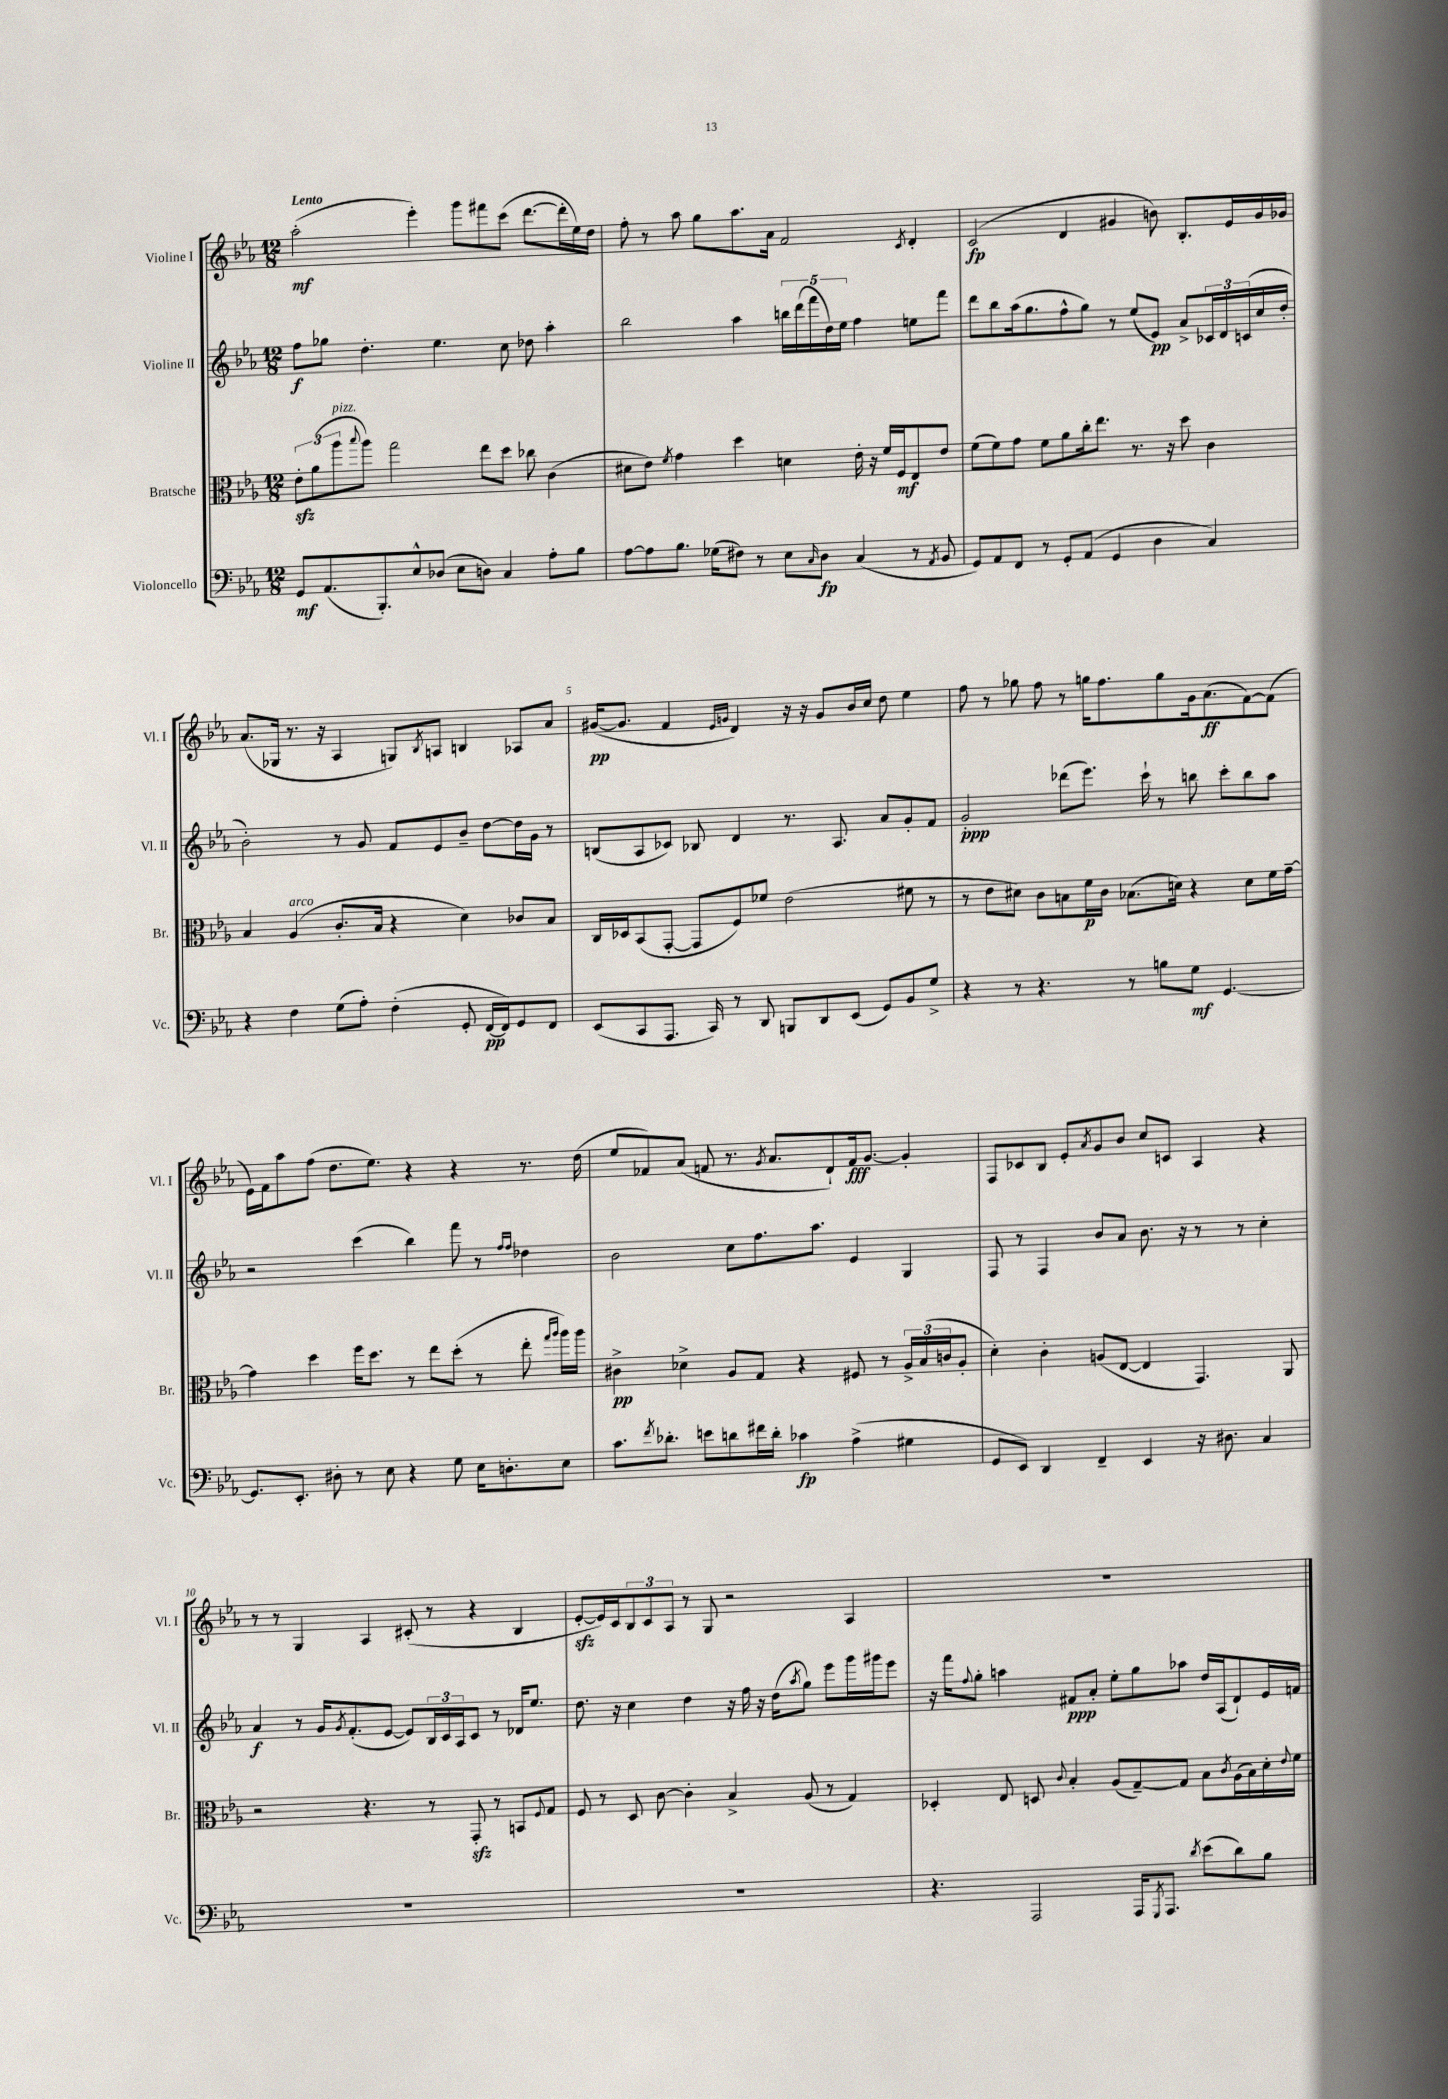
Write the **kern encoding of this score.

**kern	**dynam	**kern	**dynam	**kern	**dynam	**kern	**dynam
*part4	*part4	*part3	*part3	*part2	*part2	*part1	*part1
*staff4	*staff4	*staff3	*staff3	*staff2	*staff2	*staff1	*staff1
*I"Violoncello	*	*I"Bratsche	*	*I"Violine II	*	*I"Violine I	*
*I'Vc.	*	*I'Br.	*	*I'Vl. II	*	*I'Vl. I	*
*clefF4	*	*clefC3	*	*clefG2	*	*clefG2	*
*k[b-e-a-]	*	*k[b-e-a-]	*	*k[b-e-a-]	*	*k[b-e-a-]	*
*M12/8	*	*M12/8	*	*M12/8	*	*M12/8	*
=1	=1	=1	=1	=1	=1	=1	=1
!	!	!	!	!	!	!LO:TX:a:B:t=Lento	!
8GG/L	mf	12e-zz'\L	.	8ff\L	f	(2aa-'\	mf
.	.	(12a-\	.	.	.	.	.
(8.AA-/	.	.	.	8gg-X\J	.	.	.
!	!	!LO:TX:a:i:t=pizz.	!	!	!	!	!
.	.	12aa-\	.	.	.	.	.
.	.	8qqbb-/	.	.	.	.	.
.	.	8aa-\J)	.	4.dd'\	.	.	.
8.BBB-'/)	.	.	.	.	.	.	.
.	.	2gg\	.	.	.	.	.
8E-^^/	.	.	.	.	.	4eee-'\)	.
(8D-X/J	.	.	.	4.ee-\	.	.	.
8E-\L	.	.	.	.	.	8ggg\L	.
8Dn\J)	.	8ee-\L	.	.	.	8fff#X\	.
4C/	.	8dd\J	.	8cc\	.	(8ccc\J	.
.	.	8cc-X\	.	8dd-X\	.	[8.ddd\L	.
8A-'\L	.	(4c\	.	4aa-'\	.	.	.
.	.	.	.	.	.	16ddd'\L]	.
8B-\J	.	.	.	.	.	16ee-\)	.
.	.	.	.	.	.	16dd\JJ	.
=2	=2	=2	=2	=2	=2	=2	=2
[8A-\L	.	8d#X\L	.	2bb-\	.	8ff'\	.
8A-\]	.	8e-\J)	.	.	.	8r	.
.	.	8qf/	.	.	.	.	.
8.B-\J	.	4g\	.	.	.	8aa-\	.
.	.	.	.	.	.	8gg\L	.
(16G-X\KL	.	.	.	.	.	.	.
8F#X\J)	.	4dd\	.	4aa-\	.	8.aa-\	.
8r	.	.	.	.	.	.	.
.	.	.	.	.	.	16a-\Jk	.
8E-\L	.	4dn\	.	20bbn\LL	.	2f/	.
.	.	.	.	(20ddd\	.	.	.
.	.	.	.	20fff\	.	.	.
16qqC/	.	.	.	.	.	.	.
8D\J	fp	.	.	.	.	.	.
.	.	.	.	20dd\)	.	.	.
.	.	.	.	20ee-\JJ	.	.	.
(4C/	.	16e-'\	.	4ff\	.	.	.
.	.	16r	.	.	.	.	.
.	.	16f/LL	.	.	.	.	.
.	.	16F/J	mf	.	.	.	.
.	.	.	.	.	.	8qc/	.
8r	.	8E-/	.	8een\L	.	4d'/	.
8qAA-/	.	.	.	.	.	.	.
8BB-/	.	8e-/J	.	8fff\J	.	.	.
=3	=3	=3	=3	=3	=3	=3	=3
8GG/L)	.	(8f\L	.	8ddd\L	.	(2c/	fp
8AA-/	.	8f\)	.	8bb-\	.	.	.
8FF/J	.	8g\J	.	(16aa-\k	.	.	.
.	.	.	.	8.gg\	.	.	.
8r	.	8f\L	.	.	.	.	.
8GG'/L	.	8a-\	.	8ff^^\	.	4d/	.
(8AA-/J	.	16cc'\k	.	8gg\J)	.	.	.
.	.	8.ee-\J	.	.	.	.	.
4GG/	.	.	.	8r	.	4g#X/	.
.	.	8.r	.	(8ee-/L	.	.	.
4D\	.	.	.	8e-/J)	pp	8bn\)	.
.	.	16r	.	.	.	.	.
.	.	8dd\	.	8a-^/L	.	8.B-'/L	.
4C/)	.	4c\	.	24c-X/L	.	.	.
.	.	.	.	24d/	.	.	.
.	.	.	.	.	.	16e-/L	.
.	.	.	.	(24cn/	.	.	.
.	.	.	.	16cc/	.	16g#/	.
.	.	.	.	16dd'/JJ	.	16g-X/JJ	.
!!LO:LB:g=z
=4	=4	=4	=4	=4	=4	=4	=4
4r	.	4B-/	.	2b-'\)	.	(8.a-/L	.
.	.	.	.	.	.	16G-X/Jk	.
!	!	!LO:TX:a:i:t=arco	!	!	!	!	!
4F\	.	(4A-/	.	.	.	8.r	.
.	.	.	.	.	.	16r	.
(8G\L	.	8.c'/L	.	8r	.	4A-/	.
8A-'\J)	.	.	.	8g/	.	.	.
.	.	16B-/Jk	.	.	.	.	.
(4F'\	.	4r	.	8f/L	.	8Gn/L)	.
.	.	.	.	.	.	8qB-/	.
.	.	.	.	8e-/	.	8An/J	.
8GG'/	.	4d\)	.	8b-~/J	.	4Bn/	.
[16FF/LL	pp	.	.	[8dd\L	.	.	.
16FF/J])	.	.	.	.	.	.	.
8GG/	.	8c-X/L	.	16dd\L]	.	8A-X/L	.
.	.	.	.	16g\JJ	.	.	.
8FF/J	.	8B-/J	.	8r	.	8a-/J	.
=5	=5	=5	=5	=5	=5	=5	=5
(8EE-/L	.	16C/LL	.	(8Bn/L	.	([16g#X/KL	pp
.	.	16D-X/J	.	.	.	8.g#/J]	.
8CC/	.	(8BB-/	.	8A-/	.	.	.
8.AAA-/J	.	[8GG'/J	.	8c-X/J)	.	4f/	.
.	.	8GG/L]	.	8B-X/	.	.	.
16CC/)	.	.	.	.	.	.	.
.	.	.	.	.	.	16qqe-/LL	.
.	.	.	.	.	.	16qqgn/JJ	.
8r	.	8F/)	.	4d/	.	4d/)	.
8DD/	.	8f-X/J	.	.	.	.	.
8BBBn/L	.	(2e-\	.	8.r	.	16r	.
.	.	.	.	.	.	16r	.
8DD/	.	.	.	.	.	8g/L	.
.	.	.	.	8.A-/	.	.	.
(8EE-/J	.	.	.	.	.	16b-/L	.
.	.	.	.	.	.	16cc/JJ	.
8GG/L)	.	.	.	8a-/L	.	8dd\	.
8BB-/	.	8f#X\	.	8g'/	.	4ee-\	.
8G^/J	.	8r	.	8f/J	.	.	.
=6	=6	=6	=6	=6	=6	=6	=6
4r	.	8r	.	2g'/	ppp	8ff\	.
.	.	8e-\L	.	.	.	8r	.
8r	.	8d#X\J)	.	.	.	8gg-X\	.
4.r	.	8c\L	.	.	.	8ff\	.
.	.	8Bn\	.	(8ddd-X\L	.	8r	.
.	.	16f\L	p	8.eee-\J)	.	16ggn\KL	.
.	.	16c\JJ	.	.	.	8.ff\	.
8r	.	(8.B-X\L	.	.	.	.	.
.	.	.	.	16ccc`\	.	.	.
8Bn\L	.	.	.	8r	.	8gg\	.
.	.	16dn\Jk)	.	.	.	.	.
8G\J	mf	4r	.	8bbn\	.	16g\k	.
.	.	.	.	.	.	(8.a-\	ff
[4.GG/	.	.	.	8ccc'\L	.	.	.
.	.	8d\L	.	8bb\	.	[8f\)	.
.	.	16f\L	.	8aa-\J	.	(8f\J]	.
.	.	[16g~\JJ	.	.	.	.	.
!!LO:LB:g=z
=7	=7	=7	=7	=7	=7	=7	=7
8.GG/L]	.	4g\]	.	2r	.	16e-\LL)	.
.	.	.	.	.	.	16f\J	.
.	.	.	.	.	.	8aa-\	.
8.EE-'/J	.	.	.	.	.	.	.
.	.	4dd\	.	.	.	(8ff\J	.
8D#X'\	.	.	.	.	.	8.dd\L	.
8r	.	16ff\KL	.	(4ccc\	.	.	.
.	.	8.dd\J	.	.	.	8.ee-\J)	.
8E-\	.	.	.	.	.	.	.
4r	.	8r	.	4bb-\)	.	4r	.
.	.	8ee-\L	.	.	.	.	.
8G\	.	(8dd'\J	.	8fff\	.	4r	.
16E-\KL	.	8r	.	8r	.	.	.
8.Dn'\	.	.	.	.	.	.	.
.	.	.	.	16qqff/LL	.	.	.
.	.	.	.	16qqff/JJ	.	.	.
.	.	8ee-'\	.	4dd-X\	.	8.r	.
.	.	16qqgg/LL	.	.	.	.	.
.	.	16qqaa-/JJ	.	.	.	.	.
8E-\J	.	16aa-\LL)	.	.	.	.	.
.	.	16aa-\JJ	.	.	.	(16dd\	.
=8	=8	=8	=8	=8	=8	=8	=8
8.c\L	.	4c#X^\	pp	2b-\	.	8ee-/L	.
.	.	.	.	.	.	8f-X/)	.
8qf/	.	.	.	.	.	.	.
8.d-X'\J	.	.	.	.	.	.	.
.	.	4d-X^\	.	.	.	(8a-/J	.
8en\L	.	.	.	.	.	8fn/	.
8dn\	.	8A-/L	.	8cc\L	.	8.r	.
16f#X\L	.	8G/J	.	8.ff\	.	.	.
.	.	.	.	.	.	8qg/	.
16d'\JJ	.	.	.	.	.	8.a-/L	.
4c-X\	fp	4r	.	.	.	.	.
.	.	.	.	8.aa-\J	.	.	.
.	.	.	.	.	.	8d`/)	.
(4A-^\	.	8F#X/	.	4e-/	.	16f/k	fff
.	.	.	.	.	.	[8.g/J	.
.	.	8r	.	.	.	.	.
4G#X\	.	24A-^/LL	.	4G/	.	4g'/]	.
.	.	(24B-/	.	.	.	.	.
.	.	24cn/J	.	.	.	.	.
.	.	8A-'/J	.	.	.	.	.
=9	=9	=9	=9	=9	=9	=9	=9
8GG/L	.	4d'\)	.	8F/	.	8F/L	.
8EE-/J)	.	.	.	8r	.	8c-X/	.
4DD/	.	4c'\	.	4F/	.	8B-/J	.
.	.	.	.	.	.	8e-'/L	.
.	.	.	.	.	.	8qa-/	.
4FF~/	.	(8An/L	.	8b-/L	.	8g/	.
.	.	[8E-/J	.	8a-/J	.	8b-/J	.
4EE-/	.	4E-/]	.	8.b-\	.	8cc/L	.
.	.	.	.	.	.	8cn/J	.
.	.	.	.	16r	.	.	.
16r	.	4.GG/)	.	8r	.	4A-/	.
8.D#X\	.	.	.	.	.	.	.
.	.	.	.	8r	.	.	.
4C/	.	.	.	4cc'\	.	4r	.
.	.	8AA-/	.	.	.	.	.
!!LO:LB:g=z
=10	=10	=10	=10	=10	=10	=10	=10
1.r	.	2r	.	4a-/	f	8r	.
.	.	.	.	.	.	8r	.
.	.	.	.	8r	.	4G/	.
.	.	.	.	16g/KL	.	.	.
.	.	.	.	8qg/	.	.	.
.	.	.	.	(8.f'/	.	.	.
.	.	4.r	.	.	.	4A-/	.
.	.	.	.	[8e-/J	.	.	.
.	.	.	.	8e-/L])	.	(8c#X'/	.
.	.	8r	.	24B-/L	.	8r	.
.	.	.	.	24c/	.	.	.
.	.	.	.	24A-/J	.	.	.
.	.	8GGzz'/	.	8c/J	.	4r	.
.	.	8r	.	8r	.	.	.
.	.	8BBn/L	.	16d-X/KL	.	4B-/	.
.	.	.	.	8.ee-/J	.	.	.
.	.	8qqF/	.	.	.	.	.
.	.	8G/J	.	.	.	.	.
=11	=11	=11	=11	=11	=11	=11	=11
1.r	.	8F/	.	8.dd\	.	[8e-zz'/L	.
.	.	8r	.	.	.	16e-/L])	.
.	.	.	.	16r	.	16c/J	.
.	.	8D/	.	4cc\	.	12B-/	.
.	.	.	.	.	.	12c/	.
.	.	[8c\	.	.	.	.	.
.	.	.	.	.	.	12A-/J	.
.	.	4c'\]	.	4dd\	.	8r	.
.	.	.	.	.	.	8G/	.
.	.	4B-^/	.	16r	.	2r	.
.	.	.	.	16ff\	.	.	.
.	.	.	.	16r	.	.	.
.	.	.	.	(16dd\KL	.	.	.
.	.	.	.	8qaa-/	.	.	.
.	.	(8A-/	.	8gg\J)	.	.	.
.	.	8r	.	8eee-\L	.	.	.
.	.	4G/)	.	16ggg\L	.	4A-/	.
.	.	.	.	16ggg#X\J	.	.	.
.	.	.	.	8eee-\J	.	.	.
=12	=12	=12	=12	=12	=12	=12	=12
4.r	.	4D-X'/	.	16r	.	1.r	.
.	.	.	.	16fff\KL	.	.	.
.	.	.	.	8qqff/	.	.	.
.	.	.	.	8gg'\J	.	.	.
.	.	8E-/	.	4aan\	.	.	.
2AAA-/	.	8Dn/	.	.	.	.	.
.	.	8qqc/	.	.	.	.	.
.	.	4B-'/	.	8f#X/L	ppp	.	.
.	.	.	.	8a-'/J	.	.	.
.	.	(8A-/L	.	8ee-'\L	.	.	.
16AAA-/KL	.	[8G~/)	.	8gg\	.	.	.
8qGGG/	.	.	.	.	.	.	.
8.AAA-/J	.	.	.	.	.	.	.
.	.	8G/J]	.	8aa-X\J	.	.	.
8qd/	.	.	.	.	.	.	.
(8e-\L	.	8B-\L	.	16dd/LL	.	.	.
.	.	.	.	(16A-/J	.	.	.
.	.	8qc/	.	.	.	.	.
8d\)	.	(16A-\L	.	8d`/)	.	.	.
.	.	16B-\)	.	.	.	.	.
8B-\J	.	16d'\	.	16e-/L	.	.	.
.	.	8qqe-/	.	.	.	.	.
.	.	16f\JJ	.	16fn/JJ	.	.	.
==	==	==	==	==	==	==	==
*-	*-	*-	*-	*-	*-	*-	*-
